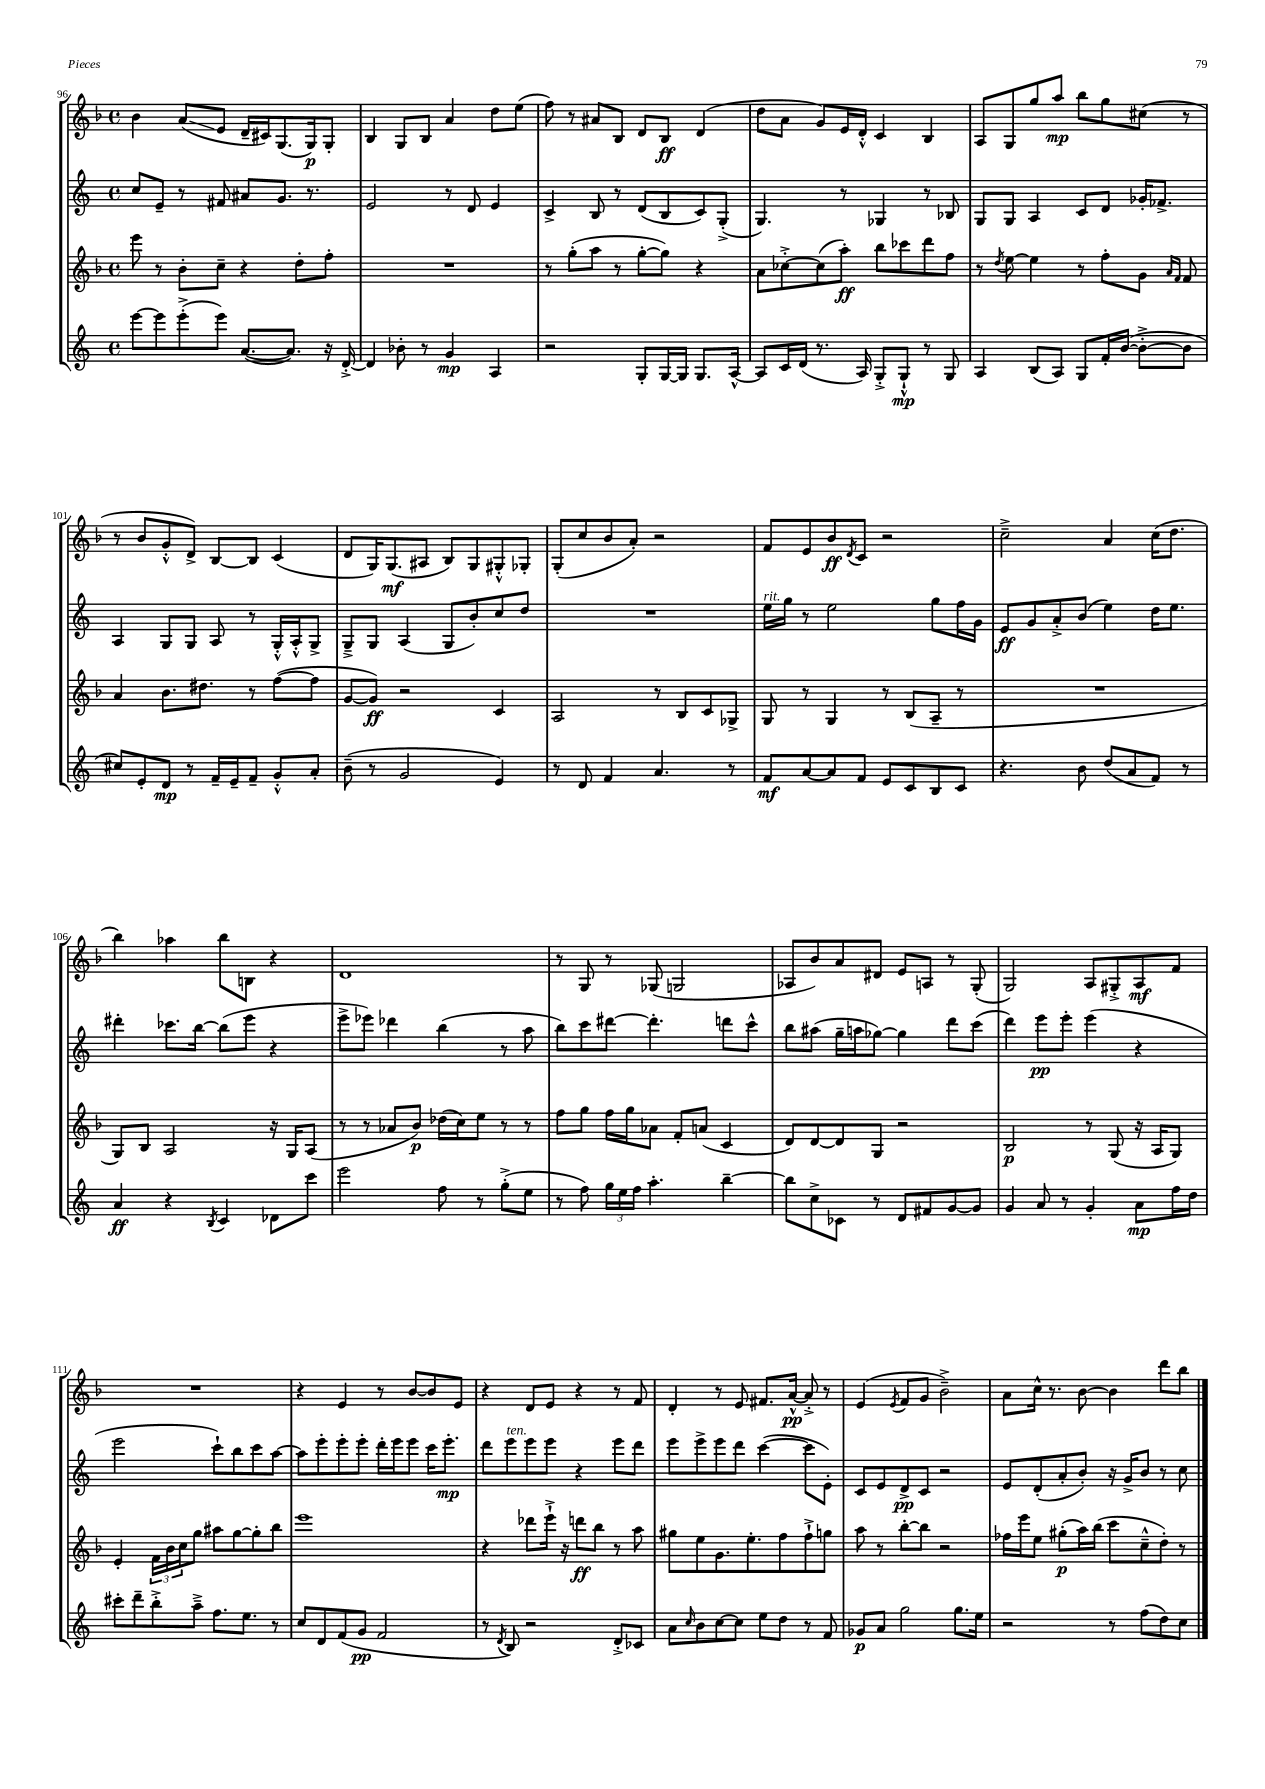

**kern	**kern	**kern	**kern
*staff4	*staff3	*staff2	*staff1
*clefG2	*clefG2	*clefG2	*clefG2
*k[]	*k[b-]	*k[]	*k[b-]
*M4/4	*M4/4	*M4/4	*M4/4
*met(c)	*met(c)	*met(c)	*met(c)
[8eee\L	8eee\	8cc/L	4b-\
8eee\]	8r	8e~/J	.
(8eee'^\	8b-'\L	8r	(8a/L
8eee\J)	8cc~\J	8f#/	8e/J
([8.a/L	4r	8a#/L	16d~/LL
.	.	.	16c#/J)
.	.	8.g/J	(8.G/
8.a/]J)	.	.	.
.	8dd'\L	.	.
.	.	8.r	16G/k)
16r	8ff'\J	.	8G'/J
[16d'^/	.	.	.
=	=	=	=
4d/]	1r	2e/	4B-/
8b-'\	.	.	8G/L
8r	.	.	8B-/J
4g/	.	8r	4a/
.	.	8d/	.
4A/	.	4e/	8dd\L
.	.	.	(8ee\J
=	=	=	=
2r	8r	4c^/	8ff\)
.	(8gg'\L	.	8r
.	8aa\J	8B/	8a#/L
.	8r	8r	8B-/J
8G'/L	[8gg'\L	(8d/L	8d/L
[16G/L	8gg\]J)	8B/	8B-/J
16G/]JJ	.	.	.
8.G/L	4r	8c/)	(4d/
.	.	(8G'^/J	.
[16A^^/Jk	.	.	.
=	=	=	=
8A/]L	8a\L	4.G/)	8dd\L
16c/L	[8cc-'^\	.	8a\J
(16d/JJ	.	.	.
8.r	(8cc-\]	.	8g/L)
.	8aa'\J)	8r	16e/L
16A/)	.	.	16d'^^/JJ
8G'^/L	8bb-\L	4G-/	4c/
8G`^^/J	8ccc-\	.	.
8r	8ddd\	8r	4B-/
8G/	8ff\J	8B-/	.
=	=	=	=
4A/	8r	8G/L	8A/L
.	8qdd/	.	.
.	[8ee\	8G/J	8G/
(8B/L	4ee\]	4A/	8gg/
8A/J)	.	.	8aa/J
8G/L	8r	8c/L	8bb-\L
16f'/L	8ff'\L	8d/J	8gg\
([16b/JJ	.	.	.
8b'^\_L	8g\J	16g-'/LK	(8cc#\J
.	.	8.f-^/J	.
.	16qqa/LL	.	.
.	16qqf/JJ	.	.
8b\]J	8f/	.	8r
=	=	=	=
8cc#/L)	4a/	4A/	8r
8e'/	.	.	8b-/L
8d/J	8.b-\L	8G/L	8g'^^/
8r	.	8G/J	8d^/J)
.	8.dd#\J	.	.
16f~/LL	.	8A/	[8B-/L
16e~/J	.	.	.
8f~/J	8r	8r	8B-/]J
8g'^^/L	([8ff\L	16G'^^/LL	(4c/
.	.	16A'^^/J	.
8a'/J	8ff\]J	8G^/J	.
=	=	=	=
(8b~\	[8g/L	8G~^/L	8d/L
8r	8g/]J)	8G/J	16G/K)
.	.	.	(8.G/
2g/	2r	(4A/	.
.	.	.	8A#/J
.	.	8G/L	8B-/L)
.	.	8b'/)	8G/
4e/)	4c/	8cc/	8G#'^^/
.	.	8dd/J	8G-'/J
=	=	=	=
8r	2A/	1r	(8G'/L
8d/	.	.	8cc/
4f/	.	.	8b-/
.	.	.	8a'/J)
4.a/	8r	.	2r
.	8B-/L	.	.
.	8c/	.	.
8r	8G-^/J	.	.
=	=	=	=
8f/L	8G/	16ee\LL	8f/L
.	.	16gg\JJ	.
[8a/	8r	8r	8e/
8a/]	4G/	2ee\	8b-/
.	.	.	8qd/
8f/J	.	.	8c/J
8e/L	8r	.	2r
8c/	(8B-/L	.	.
8B/	8A~/J	8gg\L	.
8c/J	8r	16ff\L	.
.	.	16g\JJ	.
=	=	=	=
4.r	1r	8e/L	2cc~^\
.	.	8g/	.
.	.	8a'^/	.
8b\	.	(8b/J	.
(8dd/L	.	4ee\)	4a/
8a/	.	.	.
8f/J)	.	16dd\LK	(16cc\LK
.	.	8.ee\J	8.dd\J
8r	.	.	.
=	=	=	=
4a/	8G/L)	4ddd#'\	4bb-\)
.	8B-/J	.	.
4r	2A/	8.ccc-\L	4aa-\
.	.	[16bb\Jk	.
8qB/	.	.	.
4c/	.	(8bb\]L	8bb-\L
.	.	8eee\J	8B\J
8d-\L	16r	4r	4r
.	16G/LK	.	.
8ccc\J	(8A/J	.	.
=	=	=	=
2eee\	8r	8eee^\L	1d
.	8r	8eee-\J)	.
.	8a-/L	4ddd-\	.
.	8b-/J)	.	.
8ff\	(16dd-\LL	(4bb\	.
.	16cc\J)	.	.
8r	8ee\J	.	.
(8gg'^\L	8r	8r	.
8ee\J	8r	8aa\	.
=	=	=	=
8r	8ff\L	8bb\L)	8r
8ff\)	8gg\J	8ccc\	8G/
24gg\LL	16ff\LL	[8ddd#\J	8r
24ee\	.	.	.
.	16gg\J	.	.
24ff\JJ	.	.	.
4.aa'\	8a-\J	4.ddd#'\]	(8G-/
.	8f'/L	.	2G/
.	(8a/J	.	.
[4bb~\	4c/	8ddd\L	.
.	.	8ccc^^\J	.
=	=	=	=
8bb\]L	8d/L)	8bb\L	8A-/L
8cc^\	[8d/	(8aa#\J	8b-/)
8c-\J	8d/]	16gg~\LL	8a/
.	.	16aa\J	.
8r	8G/J	[8gg-\J)	8d#/J
8d/L	2r	4gg-\]	8e/L
8f#/	.	.	8A/J
[8g/	.	8ddd\L	8r
8g/]J	.	(8ccc\J	(8G'/
=	=	=	=
4g/	2B-/	4ddd\)	2G/)
8a/	.	8eee\L	.
8r	.	8eee'\J	.
4g'/	8r	(4eee\	8A/L
.	(8G/	.	8G#'^/
8a\L	16r	4r	8A/
.	16A/LK	.	.
16ff\L	8G/J)	.	8f/J
16dd\JJ	.	.	.
=	=	=	=
8ccc#'\L	4e'/	2eee\	1r
8ddd~\	.	.	.
8bb'^\	24f\LL	.	.
.	24b-\	.	.
.	24cc\J	.	.
8aa~^\J	8gg\J	.	.
8.ff\L	8aa#\L	8ccc`\L)	.
.	[8gg\	8bb\	.
8.ee\J	.	.	.
.	8gg'\]	8ccc\	.
8r	8bb-\J	[8aa\J	.
=	=	=	=
8cc/L	1eee	8aa\]L	4r
8d/	.	8eee'\	.
(8f/	.	8eee'\	4e/
8g/J	.	8eee'\J	.
2f/	.	16ddd'\LL	8r
.	.	16eee\J	.
.	.	8eee\J	[8b-/L
.	.	16ccc\LK	8b-/]
.	.	8.eee'\J	.
.	.	.	8e/J
=	=	=	=
8r	4r	8ddd\L	4r
8qd/	.	.	.
8B/)	.	8eee\	.
2r	8ddd-\L	8eee\	8d/L
.	16eee`^\Jk	8eee\J	8e/J
.	16r	.	.
.	8ddd\L	4r	4r
.	8bb-\J	.	.
8d'^/L	8r	8eee\L	8r
8c-/J	8aa\	8ddd\J	8f/
=	=	=	=
8a\L	8gg#\L	8eee\L	4d'/
16qqcc/	.	.	.
8b\	8ee\	8eee^\	.
[8cc\	8.g\	8eee\	8r
8cc\]J	.	8ddd\J	8e/
.	8.ee'\	.	.
8ee\L	.	([4ccc\	8.f#/L
8dd\J	8ff\	.	.
.	.	.	[16a^^/Jk
8r	8ff`^\	8ccc\]L	8a'^/]
8f/	8gg\J	8e'\J)	8r
=	=	=	=
8g-/L	8aa\	8c/L	(4e/
8a/J	8r	8e/	.
.	.	.	8qe/
2gg\	[8bb-'\L	8d^/	8f/L
.	8bb-\]J	8c/J	8g/J
.	2r	2r	2b-~^\)
8.gg\L	.	.	.
16ee\Jk	.	.	.
=	=	=	=
2r	16ff-\LL	8e/L	8a\L
.	16eee\J	.	.
.	8ee\J	(8d'/	16cc^^\Jk
.	.	.	8.r
.	(8gg#'\L	8a'/	.
.	16aa\L)	8b'/J)	[8b-\
.	(16bb-\JJ	.	.
8r	8ccc\L	16r	4b-\]
.	.	16g^/LK	.
(8ff\L	8cc~^^\	8b/J	.
8dd\)	8dd'\J)	8r	8ddd\L
8cc\J	8r	8cc\	8bb-\J
==	==	==	==
*-	*-	*-	*-
